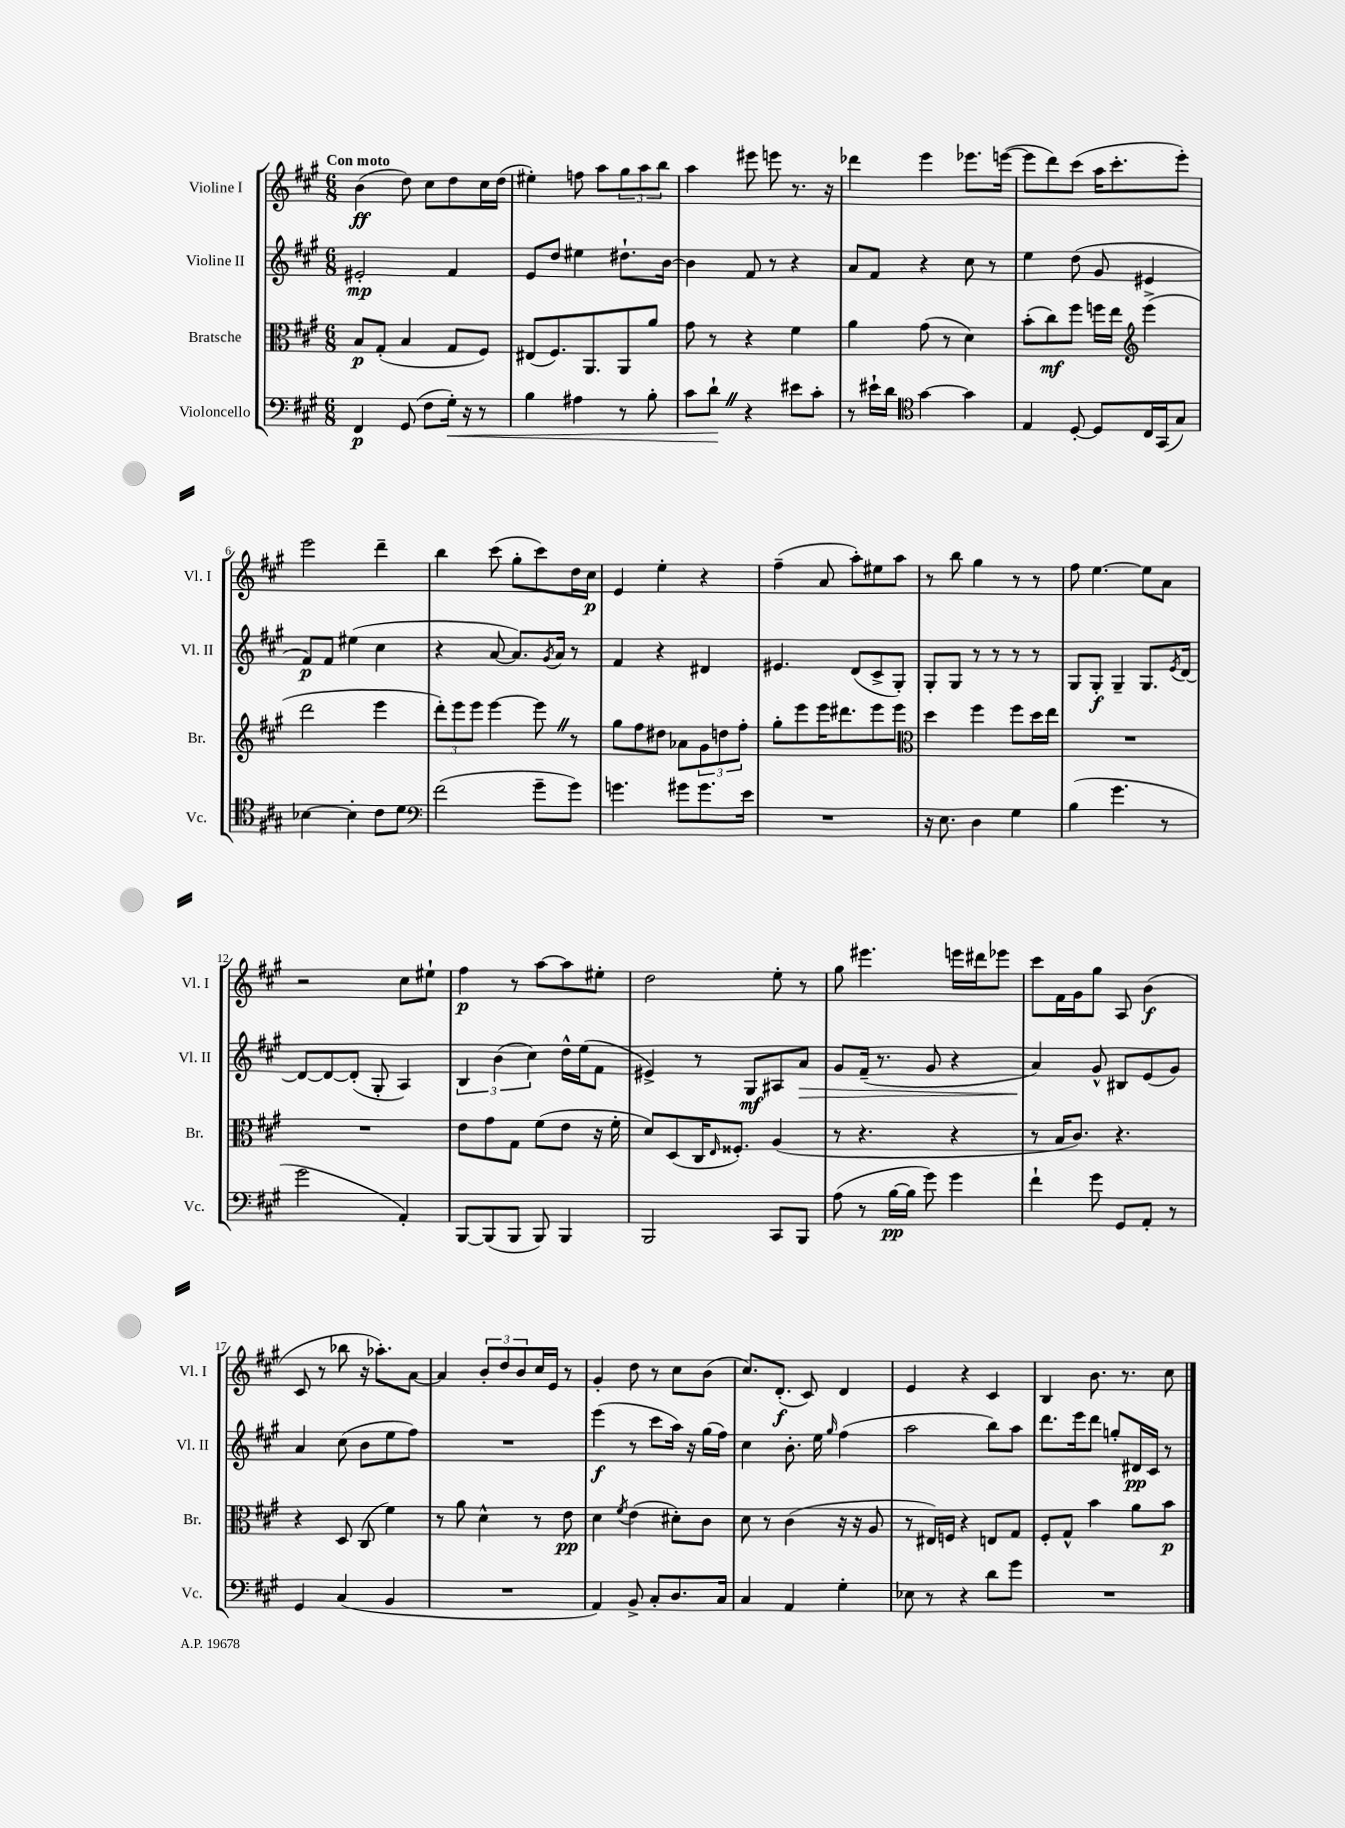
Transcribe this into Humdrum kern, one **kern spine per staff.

**kern	**dynam	**kern	**dynam	**kern	**dynam	**kern	**dynam
*part4	*part4	*part3	*part3	*part2	*part2	*part1	*part1
*staff4	*staff4	*staff3	*staff3	*staff2	*staff2	*staff1	*staff1
*I"Violoncello	*	*I"Bratsche	*	*I"Violine II	*	*I"Violine I	*
*I'Vc.	*	*I'Br.	*	*I'Vl. II	*	*I'Vl. I	*
*clefF4	*	*clefC3	*	*clefG2	*	*clefG2	*
*k[f#c#g#]	*	*k[f#c#g#]	*	*k[f#c#g#]	*	*k[f#c#g#]	*
*M6/8	*	*M6/8	*	*M6/8	*	*M6/8	*
=1	=1	=1	=1	=1	=1	=1	=1
!	!	!	!	!	!	!LO:TX:a:B:t=Con moto	!
4FF#/	p	8B/L	p	2e#X'/	mp	(4b\	ff
.	.	(8G#'/J	.	.	.	.	.
(8GG#/	.	4B/	.	.	.	8dd\)	.
8F#\L	.	.	.	.	.	8cc#\L	.
!	!LO:HP:b	!	!	!	!	!	!
16G#'\Jk)	<	8G#/L	.	4f#/	.	8dd\	.
16r	.	.	.	.	.	.	.
8r	.	8F#/J)	.	.	.	16cc#\L	.
.	.	.	.	.	.	(16dd\JJ	.
=2	=2	=2	=2	=2	=2	=2	=2
4B\	.	(8E#X/L	.	8e/L	.	4ee#X'\)	.
.	.	8.F#/)	.	8dd/J	.	.	.
4A#X\	.	.	.	4ee#X\	.	8ffn\	.
.	.	8.AA/	.	.	.	.	.
.	.	.	.	.	.	8aa\L	.
8r	.	8AA/	.	8.dd#X`\L	.	12gg#\	.
.	.	.	.	.	.	12aa\	.
8B'\	.	8a/J	.	.	.	.	.
.	.	.	.	.	.	12bb\J	.
.	.	.	.	[16b\Jk	.	.	.
=3	=3	=3	=3	=3	=3	=3	=3
8c#\L	.	8g#\	.	4b\]	.	4aa\	.
8d`Z\J	.	8r	.	.	.	.	.
4r	[	4r	.	8f#/	.	8eee#X\	.
.	.	.	.	8r	.	8eeen\	.
8e#X\L	.	4f#\	.	4r	.	8.r	.
8c#'\J	.	.	.	.	.	.	.
.	.	.	.	.	.	16r	.
=4	=4	=4	=4	=4	=4	=4	=4
8r	.	4a\	.	8a/L	.	4ddd-X\	.
16e#X`\LL	.	.	.	8f#/J	.	.	.
16d\JJ	.	.	.	.	.	.	.
*clefC4	*	*	*	*	*	*	*
[4g#\	.	(8g#\	.	4r	.	4eee\	.
.	.	8r	.	.	.	.	.
4g#\]	.	4d\)	.	8cc#\	.	8.eee-X\L	.
.	.	.	.	8r	.	.	.
.	.	.	.	.	.	([16eeen\Jk	.
=5	=5	=5	=5	=5	=5	=5	=5
4E/	.	(8b'\L	.	4ee\	.	8eee\L]	.
.	.	8cc#\)	mf	.	.	8ddd\)	.
[8D'/	.	8ff#\J	.	(8dd\	.	(8ccc#\J	.
8D/L]	.	16ffn\LL	.	8g#/	.	16aa\KL	.
.	.	16ee\JJ	.	.	.	8.ccc#'\	.
*	*	*clefG2	*	*	*	*	*
16C#/L	.	(4eee^\	.	4e#X/	.	.	.
(16GG#/J	.	.	.	.	.	.	.
8G#/J)	.	.	.	.	.	8eee'\J)	.
!!LO:LB:g=z
=6	=6	=6	=6	=6	=6	=6	=6
[4B-X\	.	2ddd\	.	8f#/L)	p	2eee\	.
.	.	.	.	8f#/J	.	.	.
4B-'\]	.	.	.	(4ee#X\	.	.	.
8c#\L	.	4eee\	.	4cc#\	.	4ddd~\	.
8d\J	.	.	.	.	.	.	.
=7	=7	=7	=7	=7	=7	=7	=7
*clefF4	*	*	*	*	*	*	*
(2f#\	.	12ddd'\L)	.	4r	.	4bb\	.
.	.	12eee\	.	.	.	.	.
.	.	12eee\J	.	.	.	.	.
.	.	[4eee\	.	[8a/	.	(8ccc#\	.
.	.	.	.	8.a/L])	.	8gg#'\L	.
8g#~\L	.	8eeeZ\]	.	.	.	8ccc#\)	.
.	.	.	.	8qg#/	.	.	.
.	.	.	.	16a/Jk	.	.	.
8g#\J)	.	8r	.	8r	.	16dd\L	.
.	.	.	.	.	.	16cc#\JJ	p
=8	=8	=8	=8	=8	=8	=8	=8
4.gn\	.	8gg#\L	.	4f#/	.	4e/	.
.	.	8ff#\	.	.	.	.	.
.	.	8dd#X\J	.	4r	.	4ee'\	.
8g#X\L	.	8a-X\L	.	.	.	.	.
8.g#\	.	12g#\	.	4d#X/	.	4r	.
.	.	12ddn\	.	.	.	.	.
.	.	12ff#'\J	.	.	.	.	.
16e\Jk	.	.	.	.	.	.	.
=9	=9	=9	=9	=9	=9	=9	=9
2.r	.	8gg#'\L	.	4.e#X/	.	(4ff#~\	.
.	.	8eee\	.	.	.	.	.
.	.	16eee\K	.	.	.	8a/	.
.	.	8.ddd#X\	.	.	.	.	.
.	.	.	.	(8d/L	.	8aa'\L)	.
.	.	8eee\	.	8c#^/	.	8ee#X\	.
.	.	8eee\J	.	8G#'/J)	.	8aa\J	.
=10	=10	=10	=10	=10	=10	=10	=10
*	*	*clefC3	*	*	*	*	*
16r	.	4dd\	.	8G#'/L	.	8r	.
8.E\	.	.	.	.	.	.	.
.	.	.	.	8G#/J	.	8bb\	.
4D\	.	4ff#\	.	8r	.	4gg#\	.
.	.	.	.	8r	.	.	.
4G#\	.	8ff#\L	.	8r	.	8r	.
.	.	16dd\L	.	8r	.	8r	.
.	.	16ee\JJ	.	.	.	.	.
=11	=11	=11	=11	=11	=11	=11	=11
(4B\	.	2.r	.	8G#/L	.	8ff#\	.
.	.	.	.	8G#'/J	f	[4.ee\	.
4.g#\	.	.	.	4G#~/	.	.	.
.	.	.	.	8.G#/L	.	8ee\L]	.
8r	.	.	.	.	.	8a\J	.
.	.	.	.	8qe/	.	.	.
.	.	.	.	[16d/Jk	.	.	.
!!LO:LB:g=z
=12	=12	=12	=12	=12	=12	=12	=12
2g#\	.	2.r	.	8d/L_	.	2r	.
.	.	.	.	8d/_	.	.	.
.	.	.	.	(8d'/J]	.	.	.
.	.	.	.	8G#'/	.	.	.
4AA'/)	.	.	.	4A/)	.	8cc#\L	.
.	.	.	.	.	.	8ee#X`\J	.
=13	=13	=13	=13	=13	=13	=13	=13
[8BBB/L	.	8e\L	.	6B/	.	4ff#\	p
(8BBB/]	.	8g#\	.	.	.	.	.
.	.	.	.	(6b\	.	.	.
8BBB/J	.	8G#\J	.	.	.	8r	.
.	.	.	.	6cc#\)	.	.	.
8BBB/)	.	(8f#\L	.	.	.	[8aa\L	.
4BBB/	.	8e\J	.	16dd^^\LL	.	8aa\]	.
.	.	.	.	(16ee\J	.	.	.
.	.	16r	.	8f#\J	.	8ee#X'\J	.
.	.	16f#'\	.	.	.	.	.
=14	=14	=14	=14	=14	=14	=14	=14
2BBB/	.	8d/L)	.	4e#X^/)	.	2dd\	.
.	.	(8D/	.	.	.	.	.
.	.	16C#/K	.	8r	.	.	.
.	.	16qqE/	.	.	.	.	.
.	.	8.F##X'/J)	.	.	.	.	.
.	.	.	.	8G#/L	mf	.	.
8CC#/L	.	(4A/	.	8A#X/	.	8ee'\	.
!	!	!	!	!	!LO:HP:b	!	!
8BBB/J	.	.	.	8a/J	>	8r	.
=15	=15	=15	=15	=15	=15	=15	=15
(8A\	.	8r	.	8g#/L	.	8gg#\	.
8r	.	4.r	.	(16f#~/Jk	.	4.eee#X\	.
.	.	.	.	8.r	.	.	.
[16B\LL	pp	.	.	.	.	.	.
16B\JJ]	.	.	.	.	.	.	.
8g#\)	.	.	.	8g#/	.	.	.
4g#\	.	4r	.	4r	.	16eeen\LL	.
.	.	.	.	.	.	16ddd#X\J	.
.	.	.	.	.	.	8eee-X\J	.
=16	=16	=16	=16	=16	=16	=16	=16
4f#`\	.	8r	.	4a/)	.	8ccc#\L	.
.	.	16B/KL	.	.	.	16f#\L	.
.	.	8.c#/J)	.	.	.	16g#\J	.
8g#\	.	.	.	8g#^^/	]	8gg#\J	.
8GG#/L	.	4.r	.	8B#X/L	.	8A/	.
8AA'/J	.	.	.	(8e/	.	(4b\	f
8r	.	.	.	8g#/J)	.	.	.
!!LO:LB:g=z
=17	=17	=17	=17	=17	=17	=17	=17
4GG#/	.	4r	.	4a/	.	8c#/	.
.	.	.	.	.	.	8r	.
(4C#/	.	8D/	.	(8cc#\	.	8bb-X\	.
.	.	(8C#/	.	8b\L	.	16r	.
.	.	.	.	.	.	8.aa-X'\L)	.
4BB/	.	4f#\)	.	8ee\	.	.	.
.	.	.	.	8ff#\J)	.	[8a\J	.
=18	=18	=18	=18	=18	=18	=18	=18
2.r	.	8r	.	2.r	.	4a/]	.
.	.	8a\	.	.	.	.	.
.	.	4d^^\	.	.	.	12b'/L	.
.	.	.	.	.	.	12dd/	.
.	.	.	.	.	.	12b/	.
.	.	8r	.	.	.	16cc#/L	.
.	.	.	.	.	.	16e/JJ	.
.	.	8e\	pp	.	.	8r	.
=19	=19	=19	=19	=19	=19	=19	=19
4AA/)	.	4d\	.	(4eee\	f	4g#'/	.
.	.	8qf#/	.	.	.	.	.
8BB^/	.	(4e\	.	8r	.	8dd\	.
8C#'/L	.	.	.	8ccc#\L	.	8r	.
8.D/	.	8d#X'\L)	.	16aa\Jk)	.	8cc#\L	.
.	.	.	.	16r	.	.	.
.	.	8c#\J	.	(16gg#\LL	.	(8b\J	.
16C#/Jk	.	.	.	16ff#\JJ)	.	.	.
=20	=20	=20	=20	=20	=20	=20	=20
4C#/	.	8d\	.	4cc#\	.	8.cc#/L)	.
.	.	8r	.	.	.	.	.
.	.	.	.	.	.	(8.d'/J	f
4AA/	.	(4c#\	.	8.b'\	.	.	.
.	.	.	.	.	.	8c#/)	.
.	.	.	.	16ee\	.	.	.
.	.	.	.	16qqgg#/	.	.	.
4G#'\	.	16r	.	(4ff#\	.	4d/	.
.	.	16r	.	.	.	.	.
.	.	8A/	.	.	.	.	.
=21	=21	=21	=21	=21	=21	=21	=21
8E-X\	.	8r	.	2aa\	.	4e/	.
8r	.	16E#X/LL)	.	.	.	.	.
.	.	16Fn/JJ	.	.	.	.	.
4r	.	4r	.	.	.	4r	.
8d\L	.	8En/L	.	8bb\L)	.	4c#/	.
8g#\J	.	8G#/J	.	8aa\J	.	.	.
=22	=22	=22	=22	=22	=22	=22	=22
2.r	.	8F#'/L	.	8.ddd\L	.	4B/	.
.	.	8G#^^/J	.	.	.	.	.
.	.	.	.	16eee\k	.	.	.
.	.	4b\	.	8ddd\J	.	8.b\	.
.	.	.	.	8ggn'/L	.	.	.
.	.	.	.	.	.	8.r	.
.	.	8a\L	.	16d#X/L	pp	.	.
.	.	.	.	16c#/JJ	.	.	.
.	.	8b\J	p	8r	.	8cc#\	.
==	==	==	==	==	==	==	==
*-	*-	*-	*-	*-	*-	*-	*-
